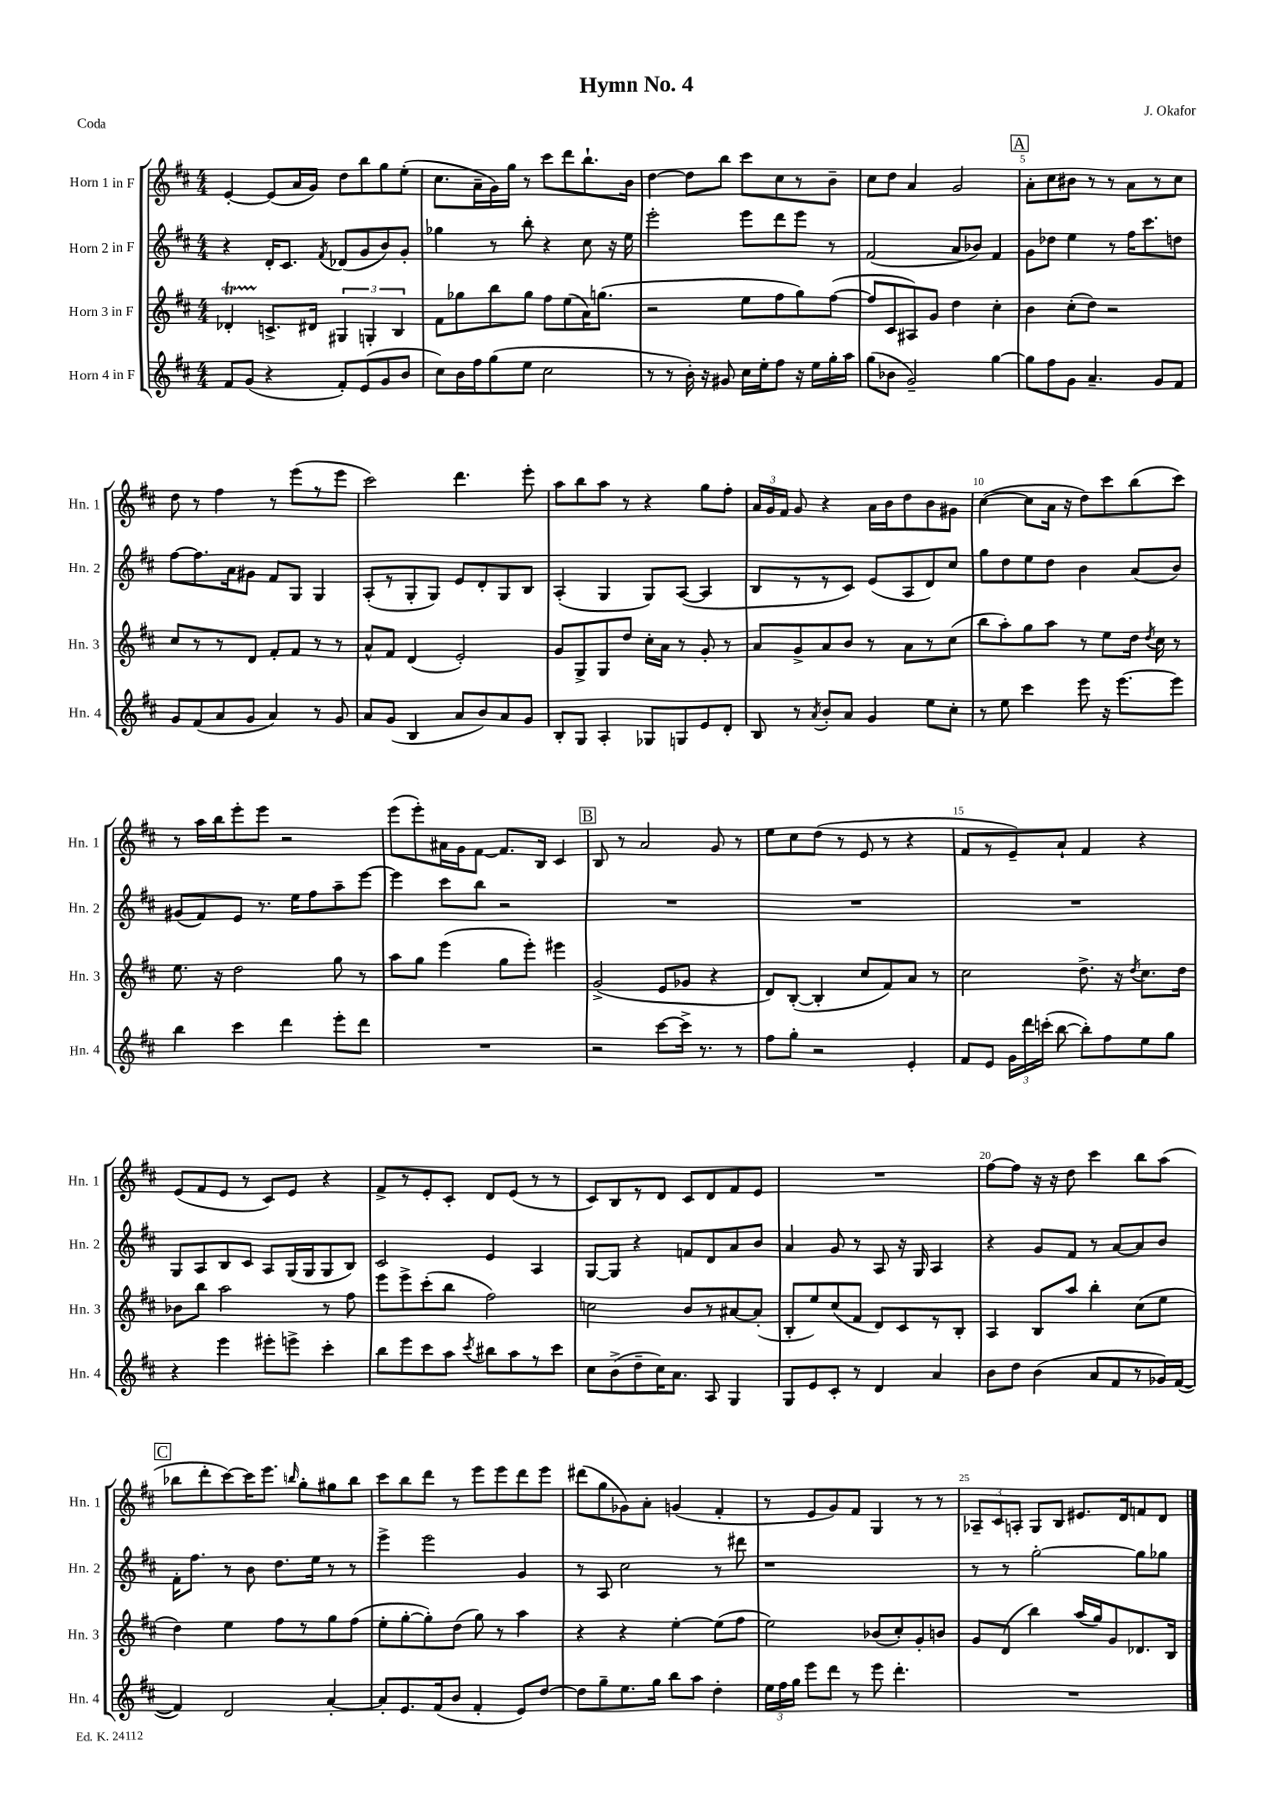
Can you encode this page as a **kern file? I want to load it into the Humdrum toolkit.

**kern	**kern	**kern	**kern
*part4	*part3	*part2	*part1
*staff4	*staff3	*staff2	*staff1
*I"Horn 4 in F	*I"Horn 3 in F	*I"Horn 2 in F	*I"Horn 1 in F
*I'Hn. 4	*I'Hn. 3	*I'Hn. 2	*I'Hn. 1
*clefG2	*clefG2	*clefG2	*clefG2
*k[f#c#]	*k[f#c#]	*k[f#c#]	*k[f#c#]
*M4/4	*M4/4	*M4/4	*M4/4
=1	=1	=1	=1
8f#/L	4d-XT'/	4r	[4e'/
(8g/J	.	.	.
4r	8.cn^/L	16d'/KL	(8e/L]
.	.	8.c#/J	.
.	.	.	16a/L
.	16d#X/Jk	.	16g/JJ)
.	.	8qf#/	.
8f#'/L)	6G#X/	(8d-X/L	8dd\L
(8e/	.	8g/	8bb\
.	6Gn'/	.	.
8g/	.	8b/)	8gg\
.	6B/	.	.
8b/J	.	8g'/J	(8ee'\J
=2	=2	=2	=2
8cc#\L)	8f#\L	4gg-X\	8.cc#\L
16b\L	8gg-X\	.	.
16ff#\J	.	.	16a~\L
(8gg\	8bb\	8r	16g\)
.	.	.	16gg\JJ
8ee\J	8gg-\J	8bb'\	8r
2cc#\	8ff#\L	4r	8ccc#\L
.	(8ee\	.	8ddd\
.	16a\K)	8cc#\	8.bb`\
.	(8.ggn\J	.	.
.	.	16r	.
.	.	16ee\	16b\Jk
=3	=3	=3	=3
8r	2r	2eee'\	[4dd\
8r	.	.	.
16b'\)	.	.	8dd\L]
16r	.	.	.
8g#X/	.	.	8bb\J
16cc#\LL	8ee\L	8eee\L	8ccc#\L
16ee'\J	.	.	.
8ff#\J	8ff#\	8ddd\	8cc#\
16r	8gg\)	8eee\J	8r
16ee\LL	.	.	.
16gg'\	([8ff#\J	8r	8b~\J
16aa\JJ	.	.	.
=4	=4	=4	=4
(8gg\L	8ff#/L]	(2f#/	8cc#\L
8b-X\J	8c#/	.	8dd\J
2g~/)	8A#X/)	.	4a/
.	8g/J	.	.
.	4dd\	8a/L	2g/
.	.	8b-X/J)	.
[4gg\	4cc#'\	4f#/	.
!!LO:REH:place=s1:t=A
=5	=5	=5	=5
8gg\L]	4b\	8g\L	8a'\L
8ff#\	.	8dd-X\J	8cc#\
8g\J	(8cc#'\L	4ee\	8b#X\J
4.a~/	8dd\J)	.	8r
.	2r	8r	8r
.	.	16ff#\KL	8a\L
.	.	8.ccc#\	.
8g/L	.	.	8r
8f#/J	.	8ddn\J	8cc#\J
!!LO:LB:g=z
=6	=6	=6	=6
8g/L	8cc#/L	[8ff#\L	8dd\
(8f#/	8r	8.ff#\]	8r
8a/	8r	.	4ff#\
.	.	16a\k	.
8g/J	8d/J	8g#X\J	.
4a/)	8f#'/L	8f#/L	8r
.	8f#/J	8G/J	(8eee\L
8r	8r	4G/	8r
8g/	8r	.	8eee\J
=7	=7	=7	=7
8a/L	8a^^/L	(8A'/L	2ccc#\)
(8g/J	8f#/J	8r	.
4B/	(4d/	8G'/	.
.	.	8G/J)	.
8a/L	2e'/)	8e/L	4.ddd\
8b/)	.	8d'/	.
8a/	.	8G/	.
8g/J	.	8B/J	8eee'\
=8	=8	=8	=8
8B'/L	8g/L	(4A'/	8aa\L
8G/J	8G^/	.	8bb\
4A'/	8G/	4G/	8aa\J
.	8dd/J	.	8r
8G-X/L	16cc#'\LL	8G/L)	4r
.	16a\JJ	.	.
8Gn/	8r	([8A/J	.
8e/	8g'/	4A/]	8gg\L
8d'/J	8r	.	8ff#'\J
=9	=9	=9	=9
8B/	8a/L	8B/L	24a/LL
.	.	.	24g/
.	.	.	24f#/JJ
8r	8g^/	8r	8g/
8qa/	.	.	.
8b'/L	8a/	8r	4r
8a/J	8b/J	8c#/J)	.
4g/	8r	(8e/L	16a\LL
.	.	.	16b\J
.	8a\L	8A/	8dd\
8ee\L	8r	8d/)	8b\
8cc#'\J	(8cc#\J	8cc#/J	8g#X\J
=10	=10	=10	=10
8r	8bb\L	8gg\L	([4cc#\
8ee\	8aa'\)	8dd\	.
4ccc#\	8gg\	8ee\	8cc#\L]
.	8aa\J	8dd\J	16a\Jk
.	.	.	16r
8eee\	8r	4b\	8dd\L)
16r	8ee\L	.	8ccc#\
[8.eee\L	.	.	.
.	16dd\Jk	(8a/L	(8bb\
.	8qdd/	.	.
.	16cc#\	.	.
8eee\J]	8r	8b/J)	8ccc#\J)
!!LO:LB:g=z
=11	=11	=11	=11
4bb\	8.ee\	(8g#X/L	8r
.	.	8f#/)	16aa\LL
.	16r	.	16bb\J
4ccc#\	2dd\	8e/J	8eee'\
.	.	8.r	8eee\J
4ddd\	.	.	2r
.	.	16ee\KL	.
.	.	8ff#\	.
8eee'\L	8gg\	8aa~\	.
8ddd\J	8r	[8eee\J	.
=12	=12	=12	=12
1r	8aa\L	4eee\]	(8eee\L
.	8gg\J	.	8eee'\)
.	(4eee\	8ccc#\L	16a#X\L
.	.	.	16g\J
.	.	8bb\J	[8f#\J
.	8gg\L	2r	8.f#/L]
.	8eee'\J)	.	.
.	.	.	16B/Jk
.	4eee#X\	.	4c#/
!!LO:REH:place=s1:t=B
=13	=13	=13	=13
2r	(2g^/	1r	8B/
.	.	.	8r
.	.	.	2a/
[8ccc#\L	8e/L	.	.
16ccc#^\Jk]	8g-X/J	.	.
8.r	.	.	.
.	4r	.	8g/
8r	.	.	8r
=14	=14	=14	=14
8ff#\L	8d/L)	1r	8ee\L
8gg'\J	([8B'/J	.	8cc#\
2r	4B'/]	.	(8dd\J
.	.	.	8r
.	8cc#/L	.	8e/
.	8f#/)	.	8r
4e'/	8a/J	.	4r
.	8r	.	.
=15	=15	=15	=15
8f#/L	2cc#\	1r	8f#/L
8e/J	.	.	8r
24g\LL	.	.	8e~/)
24ddd\	.	.	.
(24cccn'\JJ	.	.	.
[8bb\	.	.	8a`/J
8bb'\L])	8.dd^\	.	4f#/
8ff#\	.	.	.
.	16r	.	.
.	8qdd/	.	.
8ee\	8.cc#\L	.	4r
8gg\J	.	.	.
.	16dd\Jk	.	.
!!LO:LB:g=z
=16	=16	=16	=16
4r	8b-X\L	8G/L	(8e/L
.	8bb\J	8A/	8f#/
4eee\	2aa\	8B/	8e/J
.	.	8c#/J	8r
8eee#X'\L	.	8A/L	8c#/L)
8eeen^\J	.	(16G/L	8e/J
.	.	16G/J	.
4ccc#'\	8r	8G/	4r
.	8ff#\	8B/J)	.
=17	=17	=17	=17
8bb\L	8eee\L	2c#/	8f#^/L
8eee\	8eee^\	.	8r
8ccc#\	(8ccc#'\	.	8e'/
8aa\J	8bb\J	.	8c#'/J
8qccc#/	.	.	.
8bb#X\L	2ff#\)	4e/	8d/L
8aa\	.	.	(8e/J
8r	.	4A/	8r
8ccc#\J	.	.	8r
=18	=18	=18	=18
8cc#\L	2ccn\	[8G/L	8c#/L)
(8b^\	.	8G/J]	8B/
8dd~\	.	4r	8r
16cc#\K)	.	.	8d/J
8.a\J	.	.	.
.	8b/L	8fn/L	8c#/L
8A/	8r	8d/	8d/
4G/	[8a#X/	8a/	8f#/
.	(8a#'/J]	8b/J	8e/J
=19	=19	=19	=19
8G/L	8B'/L	4a/	1r
8e/	8ee/)	.	.
8c#'/J	(8cc#/	8g/	.
8r	8f#/J	8r	.
4d/	8d/L)	8A/	.
.	8c#/	16r	.
.	.	16G/	.
4a/	8r	4A/	.
.	8B'/J	.	.
=20	=20	=20	=20
8b\L	4A/	4r	[8ff#\L
8dd\J	.	.	8ff#\J]
(4b\	8B/L	8g/L	16r
.	.	.	16r
.	8aa/J	8f#/J	8dd\
8a/L	4bb'\	8r	4ccc#\
8f#/	.	[8a/L	.
8r	(8cc#\L	8a/]	8bb\L
16g-X/L)	8ee\J	8b/J	(8aa\J
([16f#/JJ	.	.	.
!!LO:LB:g=z
!!LO:REH:place=s1:t=C
=21	=21	=21	=21
4f#/])	4dd\)	16f#'\KL	8bb-X\L
.	.	8.ff#\J	.
.	.	.	8ddd'\
2d/	4ee\	8r	[8ccc#\)
.	.	8b\	16ccc#\K]
.	.	.	8.eee\J
.	8ff#\L	8.dd\L	.
.	.	.	16qqbbn/
.	8r	.	8gg'\L
.	.	16ee\Jk	.
[4a'/	8gg\	8r	8gg#X\
.	(8ff#\J	8r	8bb\J
=22	=22	=22	=22
8a'/L]	8ee'\L	4eee^\	8ccc#\L
8.e/	[8gg'\	.	8bb\
.	8gg'\])	2eee\	8ddd\J
(16f#/k	.	.	.
8b/J	(8dd\J	.	8r
4f#'/	8gg\)	.	8eee\L
.	8r	.	8eee\
8e/L)	4aa\	4g/	8ddd\
[8dd/J	.	.	8eee\J
=23	=23	=23	=23
8dd\L]	4r	8r	(8ddd#X\L
8gg~\	.	8A/	8gg\
8.ee\	4r	2cc#\	8g-X\)
.	.	.	8a'\J
16gg\Jk	.	.	.
8bb\L	[4ee'\	.	(4gn/
8aa\J	.	.	.
4dd'\	(8ee\L]	8r	4f#'/
.	8ff#\J	8ddd#X\	.
=24	=24	=24	=24
24ee\LL	2ee\)	1r	8r
24ff#\	.	.	.
24gg\JJ	.	.	.
8eee\L	.	.	8e/L
8ddd\J	.	.	8g/)
8r	.	.	8f#/J
8eee\	(8b-X/L	.	4G/
4.ddd'\	8cc#'/)	.	.
.	8g'/	.	8r
.	8bn/J	.	8r
=25	=25	=25	=25
1r	8g/L	8r	12A-X~/L
.	.	.	12c#/
.	(8d/J	8r	.
.	.	.	12An'/J
.	4bb\)	[2gg'\	8G/L
.	.	.	8B/J
.	(16aa/LL	.	8.e#X/L
.	16gg/J)	.	.
.	8g/	.	.
.	.	.	16d/k
.	8.d-X/	8gg\L]	8fn/
.	.	8gg-X\J	8d/J
.	16B/Jk	.	.
==	==	==	==
*-	*-	*-	*-
